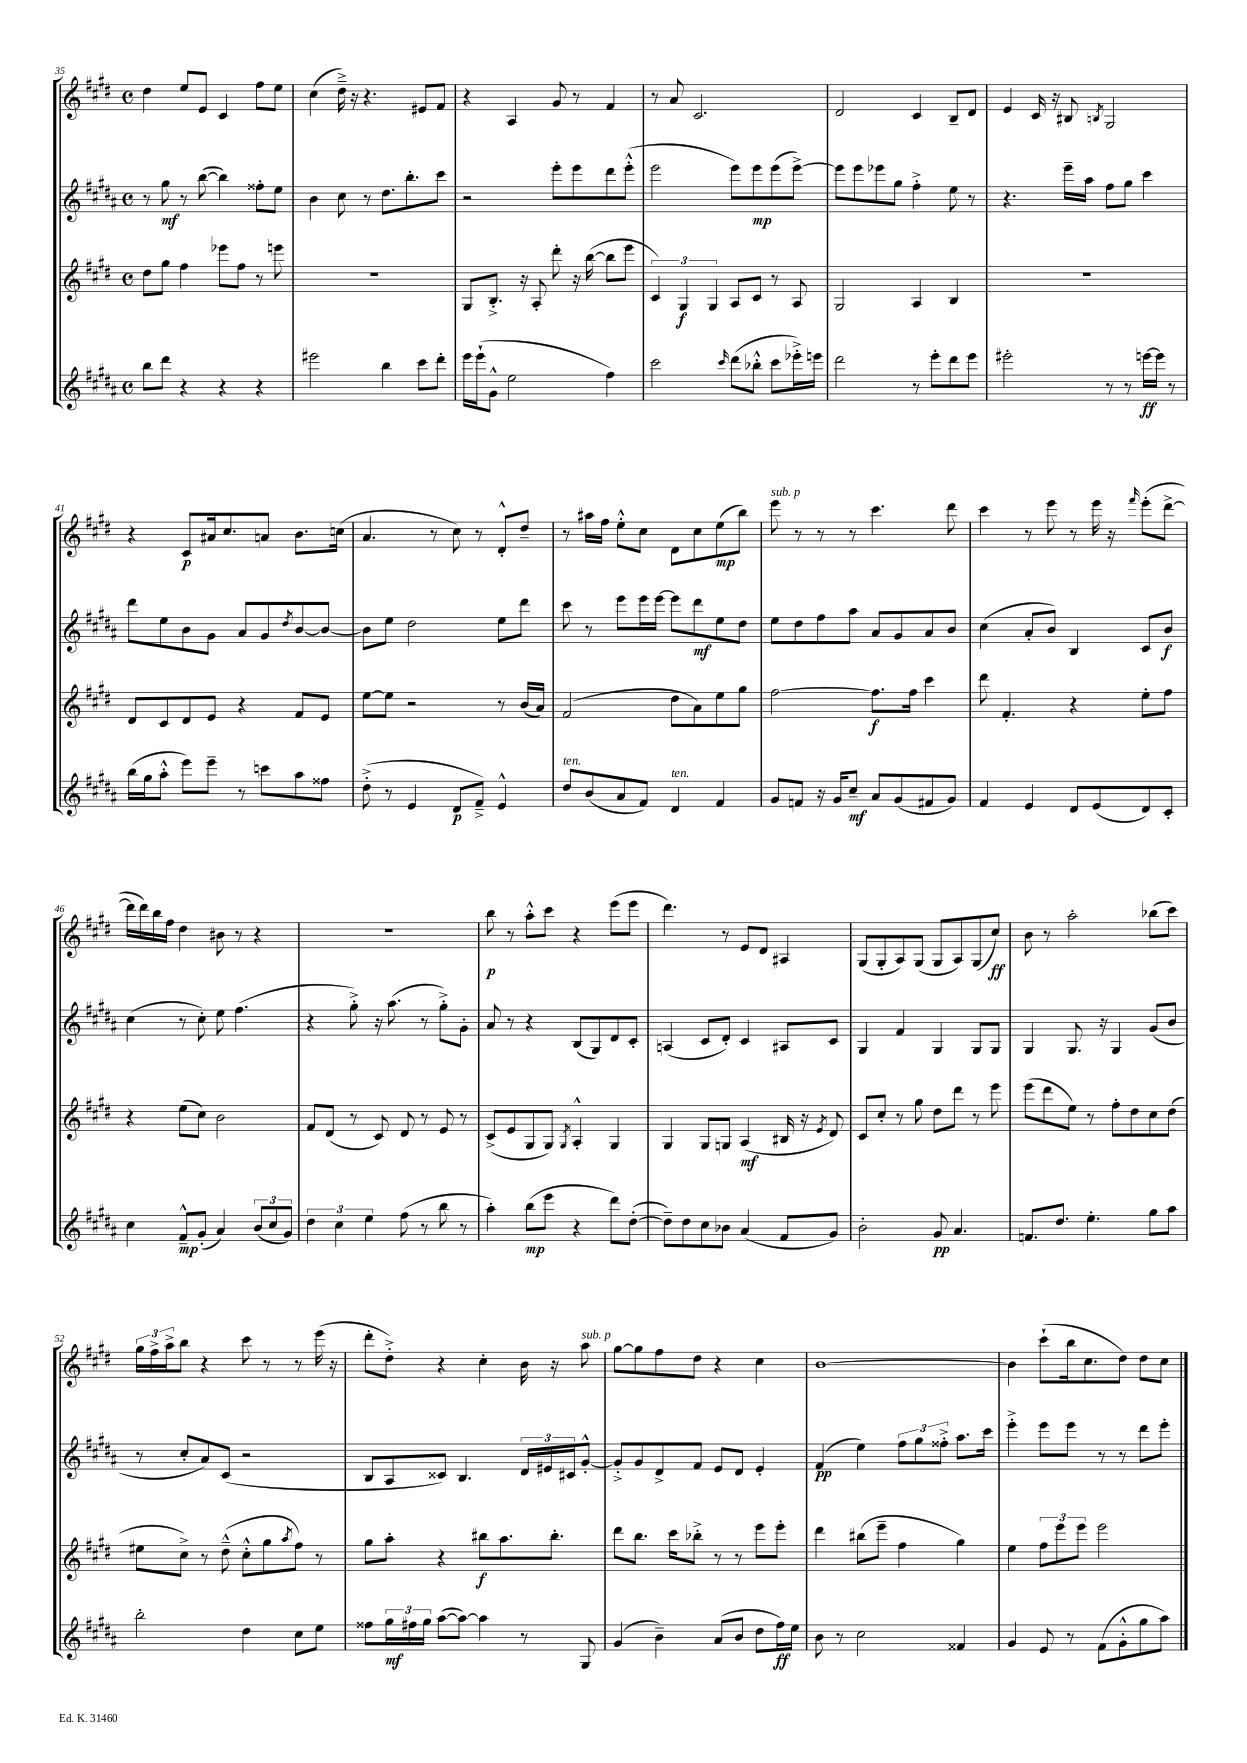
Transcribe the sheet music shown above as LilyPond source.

<<
\new StaffGroup <<
\new Staff = "s0" {
    \clef treble \key e \major \defaultTimeSignature \time 4/4
    dis''4 e''8 e'8 cis'4 fis''8 e''8 |
    cis''4( dis''16--->) r16 r4. eis'8 fis'8 |
    r4 a4 gis'8 r8 fis'4 |
    r8 a'8 cis'2. |
    dis'2 cis'4 b8-- dis'8 |
    e'4 cis'16 r16 bis8 \acciaccatura { b8 } gis2 |
    r4 cis'8\p ais'16 cis''8. a'8 b'8. c''16( |
    a'4. r8 cis''8) r8 dis'8-.-^ dis''8-- |
    r8 ais''16 fis''16 e''8-.-^ cis''8 dis'8 cis''8 e''8\mp( b''8) |
    e'''8^\markup { \italic "sub. p" } r8 r8 r8 cis'''4. dis'''8 |
    cis'''4 r8 e'''8 r8 e'''16 r16 \grace { fis'''16 } e'''8-.( dis'''8~-> |
    dis'''16 dis'''16) b''16 fis''16 dis''4 bis'8 r8 r4 |
    r1 |
    b''8\p r8 a''8-.-^ cis'''8 r4 e'''8( e'''8 |
    dis'''4.) r8 e'8 dis'8 ais4 |
    gis8( gis8-. a8) gis8( gis8 a8) gis8( cis''8\ff) |
    b'8 r8 a''2-. bes''8( cis'''8) |
    \tuplet 3/2 { gis''16 fis''16-> a''16-> } b''8 r4 cis'''8 r8 r8 e'''16( r16 |
    dis'''8-. dis''8-.->) r4 cis''4-. b'16 r16 a''8^\markup { \italic "sub. p" } |
    gis''8~ gis''8 fis''8 dis''8 r4 cis''4 |
    b'1~ |
    b'4 cis'''8-!( b''16 cis''8. dis''8) dis''8 cis''8 \bar "|." |
}
\new Staff = "s1" {
    \clef treble \key b \major \defaultTimeSignature \time 4/4
    r8 gis''8\mf r8 b''8~( b''4) fisis''8-. e''8 |
    b'4 cis''8 r8 dis''8. b''8.-. cis'''8 |
    r2 e'''8-. e'''8 dis'''8 e'''8-.-^( |
    e'''2 e'''8) e'''8\mp e'''8( e'''8~->) |
    e'''8 e'''8 ees'''8 gis''8 fis''4-.-> e''8 r8 |
    r4. e'''16-- ais''16 fis''8 gis''8 cis'''4 |
    dis'''8 e''8 b'8 gis'8 ais'8 gis'8 \acciaccatura { dis''8 } b'8~ b'8~ |
    b'8 e''8 dis''2 e''8 dis'''8 |
    cis'''8 r8 e'''8 e'''16 e'''16~ e'''8 dis'''8\mf e''8 dis''8 |
    e''8 dis''8 fis''8 ais''8 ais'8 gis'8 ais'8 b'8 |
    cis''4( ais'8-. b'8) b4 cis'8 b'8\f |
    cis''4( r8 cis''8-.) e''8 fis''4.( |
    r4 gis''8-.->) r16 ais''8.( r8 gis''8-.->) gis'8-. |
    ais'8 r8 r4 b8( gis8) dis'8 cis'8-. |
    a4( cis'8 dis'8-.) cis'4 ais8 cis'8 |
    gis4 fis'4 gis4 gis8 gis8 |
    gis4 gis8. r16 gis4 gis'8( b'8 |
    r8 cis''8-. ais'8) cis'8( r2 |
    b8 ais8 cisis'8) b4. \tuplet 3/2 { dis'16 eis'16 cis'16 } gis'8~-.-^ |
    gis'8-.-> gis'8 dis'8-> fis'8 e'8 dis'8 e'4-. |
    fis'4\pp( e''4) \tuplet 3/2 { fis''8 gis''8 fisis''8-.-> } ais''8. cis'''16 |
    e'''4-.-> e'''8 e'''8 r8 r8 dis'''8 e'''8-. \bar "|." |
}
\new Staff = "s2" {
    \clef treble \key e \major \defaultTimeSignature \time 4/4
    dis''8 gis''8 fis''4 ees'''8 fis''8 r8 e'''8 |
    R1 |
    gis8 b8.-.-> r16 a8-. dis'''8-. r16 b''16~( b''8 e'''8 |
    \tuplet 3/2 { cis'4) gis4\f gis4 } a8 cis'8 r8 a8 |
    gis2 a4 b4 |
    r1 |
    dis'8 cis'8 dis'8 e'8 r4 fis'8 e'8 |
    e''8~ e''8 r2 r8 b'16( a'16) |
    fis'2( dis''8 a'8) e''8 gis''8 |
    fis''2~ fis''8.\f fis''16 cis'''4 |
    dis'''8 fis'4.-. r4 e''8-. fis''8 |
    r4 e''8( cis''8) b'2 |
    fis'8 dis'8( r8 cis'8) dis'8 r8 e'8 r8 |
    cis'8->( e'8 gis8 gis8) \acciaccatura { gis8 } a4-.-^ gis4 |
    gis4 gis8 g8 a4\mf( bis16 r16 \acciaccatura { e'8 } dis'8) |
    cis'8 cis''8-. r8 gis''8 dis''8 dis'''8 r8 e'''8 |
    e'''8( dis'''8 e''8) r8 fis''8-. dis''8 cis''8 dis''8( |
    eis''8 cis''8->) r8 dis''8---^( cis''8-.-^ gis''8 \acciaccatura { a''8 } fis''8) r8 |
    gis''8 a''8-. r4 bis''8\f a''8. bis''8.-. |
    dis'''8 b''8. cis'''16 bes''8-.-> r8 r8 e'''8 e'''8-. |
    dis'''4 bis''8( e'''8-- fis''4 gis''4) |
    e''4 \tuplet 3/2 { fis''8 e'''8 e'''8 } e'''2 \bar "|." |
}
\new Staff = "s3" {
    \clef treble \key b \major \defaultTimeSignature \time 4/4
    b''8 dis'''8 r4 r4 r4 |
    eis'''2 b''4 cis'''8 dis'''8-. |
    e'''16 e'''16-!( gis'8-^ e''2 fis''4) |
    cis'''2 \grace { cis'''16 } dis'''8( bes''8-.-^ cis'''8 ees'''16-.->) e'''16 |
    dis'''2 r8 e'''8-. dis'''8 e'''8 |
    eis'''2-. r8 r8 e'''16~\ff e'''16 r8 |
    b''16( gis''16 ais''8-.-^ e'''8) e'''8-- r8 c'''8 ais''8 fisis''8 |
    dis''8-.->( r8 e'4 dis'8\p fis'8--->) e'4-^ |
    dis''8^\markup { \italic "ten." } b'8( ais'8 fis'8) dis'4^\markup { \italic "ten." } fis'4 |
    gis'8 f'8 r16 gis'16 cis''8--\mf ais'8 gis'8( fis'8 gis'8) |
    fis'4 e'4 dis'8 e'8( dis'8) cis'8-. |
    cis''4 fis'8---^\mp gis'8-.( ais'4) \tuplet 3/2 { b'8( cis''8 gis'8) } |
    \tuplet 3/2 { dis''4 cis''4 e''4 } fis''8( r8 b''8 r8 |
    ais''4-.) b''8\mp( e'''8 r4 dis'''8) dis''8~-.( |
    dis''8--) dis''8 cis''8 bes'8 ais'4( fis'8 gis'8) |
    b'2-. gis'8\pp ais'4. |
    f'8. dis''8. e''4.-. gis''8 ais''8 |
    b''2-. dis''4 cis''8 e''8 |
    fisis''8 \tuplet 3/2 { gis''16\mf fis''16 gis''16 } ais''8~( ais''8~) ais''4 r8 gis8 |
    gis'4( b'4--) ais'8( b'8 dis''8 fis''16\ff) e''16 |
    b'8 r8 cis''2 fisis'4 |
    gis'4 e'8 r8 fis'8( gis'8-.-^ gis''8 ais''8) \bar "|." |
}
>>
>>
\layout { \context { \Score currentBarNumber = #35 } }
